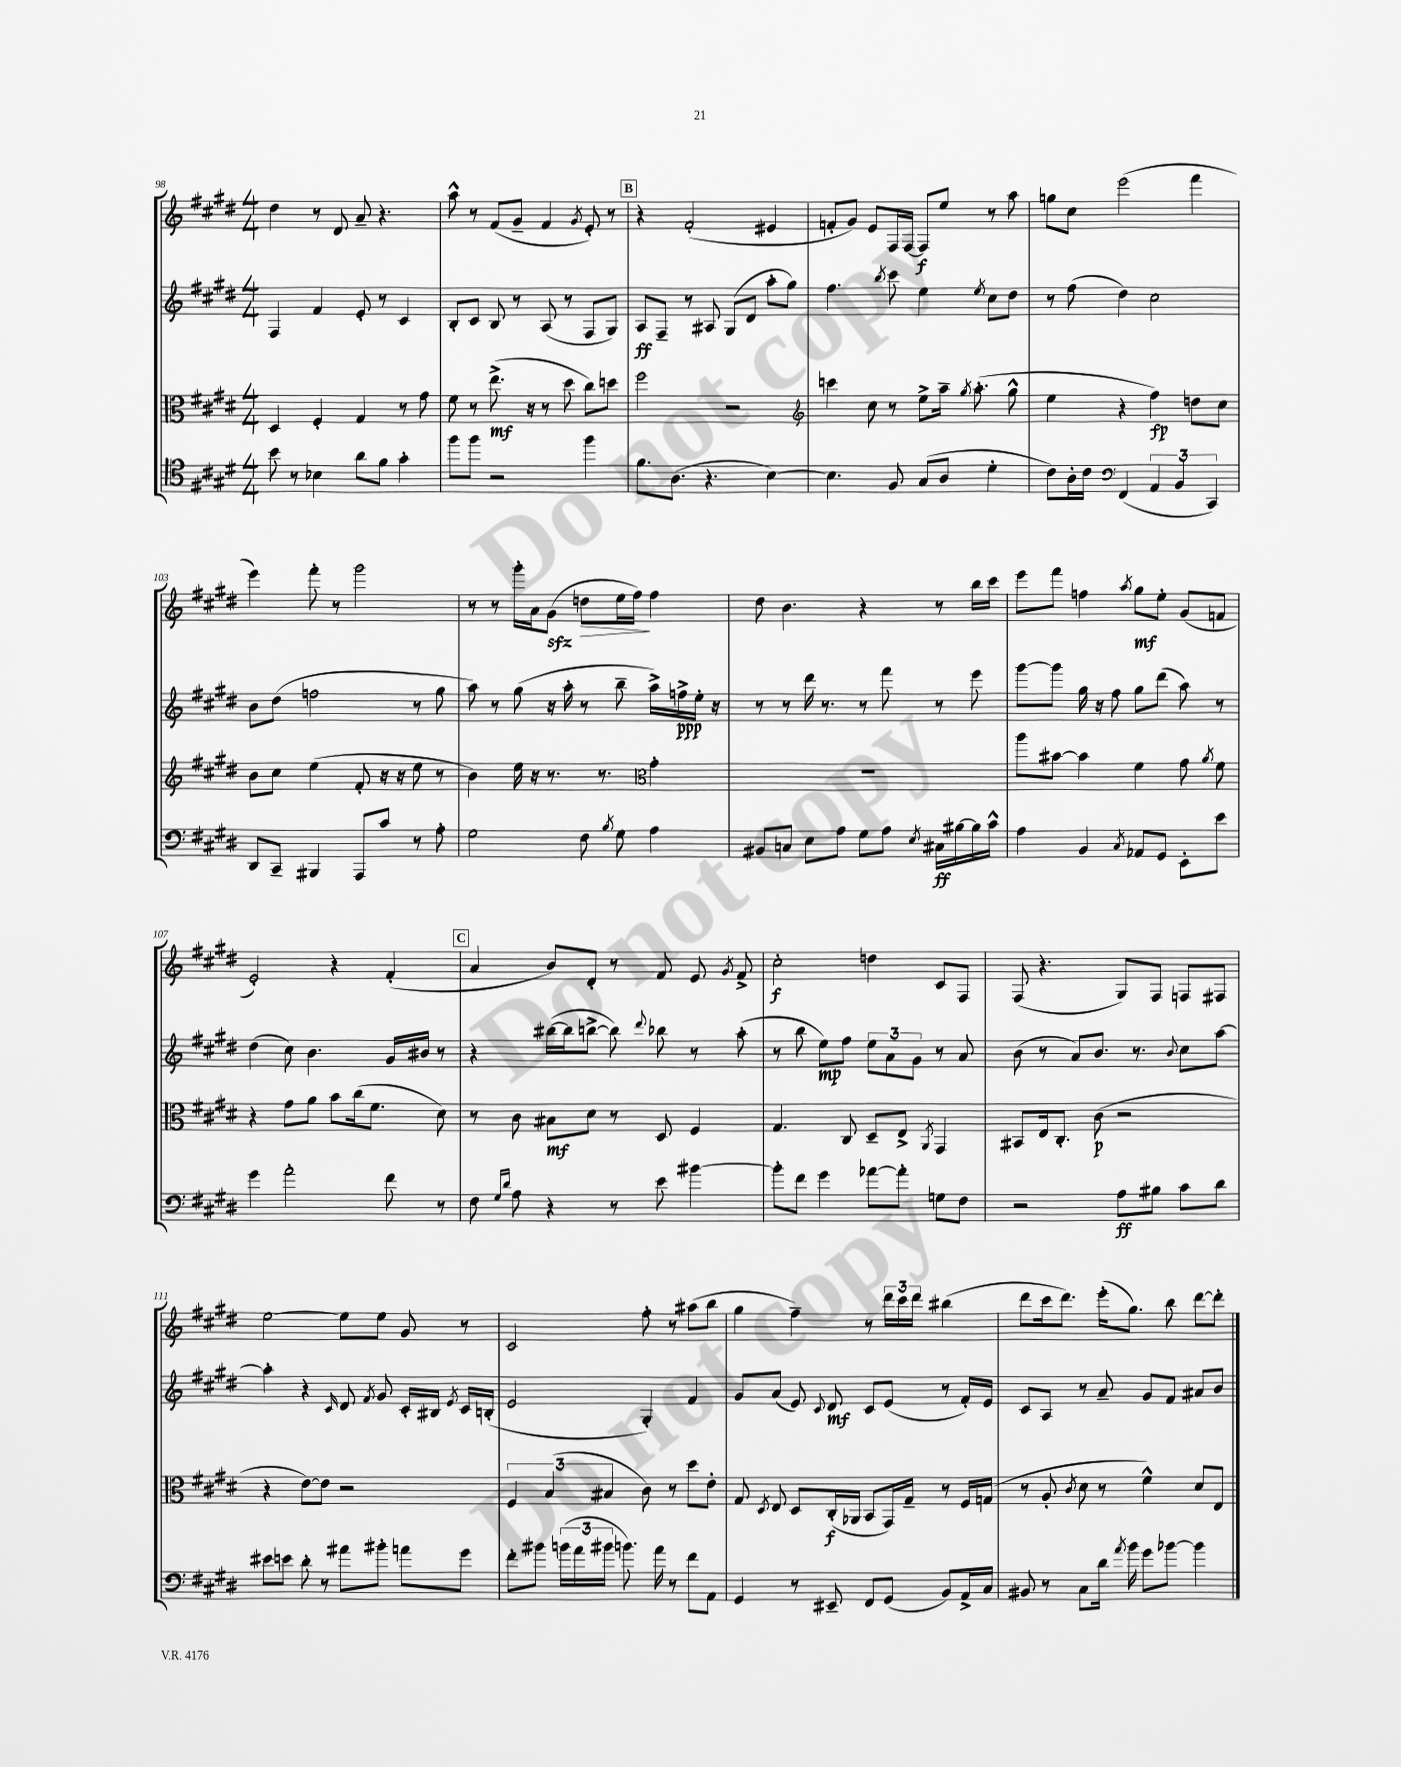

**kern	**dynam	**kern	**dynam	**kern	**dynam	**kern	**dynam
*part4	*part4	*part3	*part3	*part2	*part2	*part1	*part1
*staff4	*staff4	*staff3	*staff3	*staff2	*staff2	*staff1	*staff1
*clefC4	*	*clefC3	*	*clefG2	*	*clefG2	*
*k[f#c#g#d#]	*	*k[f#c#g#d#]	*	*k[f#c#g#d#]	*	*k[f#c#g#d#]	*
*M4/4	*	*M4/4	*	*M4/4	*	*M4/4	*
=98	=98	=98	=98	=98	=98	=98	=98
8b\	.	4D#/	.	4F#/	.	4dd#\	.
8r	.	.	.	.	.	.	.
4B-X\	.	4F#'/	.	4f#/	.	8r	.
.	.	.	.	.	.	8d#/	.
8a\L	.	4G#/	.	8e'/	.	8a~/	.
8f#\J	.	.	.	8r	.	4.r	.
4g#'\	.	8r	.	4c#/	.	.	.
.	.	8g#\	.	.	.	.	.
=99	=99	=99	=99	=99	=99	=99	=99
8ff#\L	.	8f#\	.	8B'/L	.	8aa^^\	.
8ff#\J	.	8r	.	8c#/J	.	8r	.
2r	.	(8.ee^\	mf	8B/	.	(8f#/L	.
.	.	.	.	8r	.	8g#~/J	.
.	.	16r	.	.	.	.	.
.	.	8r	.	(8A/	.	4f#/	.
.	.	8dd#\	.	8r	.	.	.
.	.	.	.	.	.	8qg#/	.
4ff#\	.	8cc#\L)	.	8F#/L	.	8e'/)	.
.	.	8ddn\J	.	8G#/J)	.	8r	.
!!LO:REH:place=s1:t=B
=100	=100	=100	=100	=100	=100	=100	=100
8.f#\L	.	2ff#\	.	8A/L	ff	4r	.
.	.	.	.	8F#~/J	.	.	.
(8.A\J	.	.	.	.	.	.	.
.	.	.	.	8r	.	(2f#'/	.
4.r	.	.	.	8A#X/	.	.	.
.	.	2r	.	(8G#/L	.	.	.
.	.	.	.	8d#/J	.	.	.
[4B\)	.	.	.	8aa'\L	.	4e#X/	.
.	.	.	.	8gg#\J)	.	.	.
=101	=101	=101	=101	=101	=101	=101	=101
*	*	*clefG2	*	*	*	*	*
4.B\]	.	4cccn\	.	4.ff#\	.	8fn'/L	.
.	.	.	.	.	.	8g#/J)	.
.	.	8cc#\	.	.	.	8e/L	.
.	.	.	.	8qbb/	.	.	.
8F#/	.	8r	.	8ccc#\	.	16F#/L	.
.	.	.	.	.	.	[16F#/JJ	.
(8G#/L	.	8ee^\L	.	4ee\	.	8F#/L]	f
8A/J	.	16aa~\Jk	.	.	.	8ee/J	.
.	.	8qgg#/	.	.	.	.	.
.	.	(8.aa'\	.	.	.	.	.
.	.	.	.	8qee/	.	.	.
4d#'\	.	.	.	8cc#\L	.	8r	.
.	.	8gg#^^\	.	8dd#\J	.	8aa\	.
=102	=102	=102	=102	=102	=102	=102	=102
8c#\L)	.	4ee\	.	8r	.	8ggn\L	.
16A'\L	.	.	.	(8ff#\	.	8cc#\J	.
16c#\JJ	.	.	.	.	.	.	.
*clefF4	*	*	*	*	*	*	*
(4FF#/	.	4r	.	4dd#\)	.	(2eee\	.
6AA/	.	4ff#\)	fp	2cc#\	.	.	.
6BB/	.	.	.	.	.	.	.
.	.	8ddn\L	.	.	.	4fff#\	.
6CC#/)	.	.	.	.	.	.	.
.	.	8cc#\J	.	.	.	.	.
!!LO:LB:g=z
=103	=103	=103	=103	=103	=103	=103	=103
8DD#/L	.	8b\L	.	8b\L	.	4eee\)	.
8CC#~/J	.	8cc#\J	.	(8dd#\J	.	.	.
4BBB#X/	.	(4ee\	.	2ffn\	.	8fff#'\	.
.	.	.	.	.	.	8r	.
8AAA/L	.	8f#'/	.	.	.	2ggg#\	.
8c#/J	.	16r	.	.	.	.	.
.	.	16r	.	.	.	.	.
8r	.	8ee\	.	8r	.	.	.
8A'\	.	8r	.	8gg#\	.	.	.
=104	=104	=104	=104	=104	=104	=104	=104
2G#\	.	4b\)	.	8aa\)	.	8r	.
.	.	.	.	8r	.	8r	.
.	.	16ee\	.	(8gg#\	.	16ggg#'\LL	.
.	.	16r	.	.	.	16a\J	.
.	.	8.r	.	16r	.	(8g#zz\J	.
.	.	.	.	16aa'\	.	.	.
!	!	!	!	!	!	!	!LO:HP:b
8F#\	.	.	.	8r	.	8ddn\L	>
.	.	8.r	.	.	.	.	.
8qB/	.	.	.	.	.	.	.
8G#\	.	.	.	8bb~\	.	16ee\L	.
.	.	.	.	.	.	16ff#\JJ)	.
*	*	*clefC3	*	*	*	*	*
4A\	.	4g#'\	.	16aa^\LL)	.	4ff#\	]
.	.	.	.	16ffn^\	ppp	.	.
.	.	.	.	16ee'\JJ	.	.	.
.	.	.	.	16r	.	.	.
=105	=105	=105	=105	=105	=105	=105	=105
8BB#X/L	.	1r	.	8r	.	8dd#\	.
8Cn/J	.	.	.	8r	.	4.b\	.
8E\L	.	.	.	16ddd#\	.	.	.
.	.	.	.	8.r	.	.	.
8A\J	.	.	.	.	.	.	.
8G#\L	.	.	.	8r	.	4r	.
8A\J	.	.	.	8fff#\	.	.	.
8qE/	.	.	.	.	.	.	.
16C#X\LL	ff	.	.	8r	.	8r	.
[16B#X\	.	.	.	.	.	.	.
16B#\]	.	.	.	8eee\	.	16bb\LL	.
16c#^^\JJ	.	.	.	.	.	16ccc#\JJ	.
=106	=106	=106	=106	=106	=106	=106	=106
4A\	.	8aa\L	.	[8ggg#\L	.	8eee\L	.
.	.	[8b#X\J	.	8ggg#\J]	.	8fff#\J	.
4BB/	.	4b#\]	.	16gg#\	.	4ffn\	.
.	.	.	.	16r	.	.	.
.	.	.	.	8ff#\	.	.	.
8qC#/	.	.	.	.	.	8qaa/	.
8AA-X/L	.	4f#\	.	8gg#\L	.	8gg#\L	mf
8GG#/J	.	.	.	(8ddd#\J	.	8ee'\J	.
8EE'\L	.	8g#\	.	8aa\)	.	(8g#/L	.
.	.	8qa/	.	.	.	.	.
8e\J	.	8f#\	.	8r	.	8fn/J	.
!!LO:LB:g=z
=107	=107	=107	=107	=107	=107	=107	=107
4g#\	.	4r	.	(4dd#\	.	2e'/)	.
2a'\	.	8g#\L	.	8cc#\)	.	.	.
.	.	8a\J	.	4.b\	.	.	.
.	.	8b\L	.	.	.	4r	.
.	.	(16cc#\k	.	.	.	.	.
.	.	8.f#\J	.	.	.	.	.
8f#\	.	.	.	16g#/LL	.	(4f#'/	.
.	.	.	.	16b#X/JJ	.	.	.
8r	.	8d#\)	.	8r	.	.	.
!!LO:REH:place=s1:t=C
=108	=108	=108	=108	=108	=108	=108	=108
8F#\	.	8r	.	4r	.	4a/	.
16qqG#/LL	.	.	.	.	.	.	.
16qqd#/JJ	.	.	.	.	.	.	.
8A\	.	8c#\	.	.	.	.	.
4r	.	8B#X\L	mf	([16bb#X\LL	.	8b/L)	.
.	.	.	.	16bb#\J]	.	.	.
.	.	8d#\J	.	[8bbn^\J	.	8d#'/J	.
8r	.	8r	.	8bb\])	.	8r	.
.	.	.	.	8qqddd#/	.	.	.
8e\	.	8D#/	.	8bb-X\	.	8f#/	.
[4b#X\	.	4F#/	.	8r	.	8e/	.
.	.	.	.	.	.	8qg#/	.
.	.	.	.	(8aa'\	.	8f#^/	.
=109	=109	=109	=109	=109	=109	=109	=109
8b#'\L]	.	4.G#/	.	8r	.	2cc#'\	f
8f#\J	.	.	.	8bb\	.	.	.
4g#\	.	.	.	8ee\L)	mp	.	.
.	.	8C#/	.	8ff#\J	.	.	.
[8a-X\L	.	8D#~/L	.	12ee\L	.	4ddn\	.
.	.	.	.	12a\	.	.	.
8a-'\J]	.	8E^/J	.	.	.	.	.
.	.	.	.	12g#\J	.	.	.
.	.	8qAA/	.	.	.	.	.
8Gn\L	.	4GG#/	.	8r	.	8c#/L	.
8F#\J	.	.	.	8a/	.	8F#/J	.
=110	=110	=110	=110	=110	=110	=110	=110
2r	.	8BB#X/L	.	(8b\	.	(8F#/	.
.	.	16E/k	.	8r	.	4.r	.
.	.	8.C#'/J	.	.	.	.	.
.	.	.	.	8a/L)	.	.	.
.	.	(8c#\	p	8.b/J	.	.	.
8A\L	ff	2r	.	.	.	8G#/L)	.
.	.	.	.	8.r	.	.	.
8B#X\J	.	.	.	.	.	8F#/J	.
.	.	.	.	8qqb/	.	.	.
8c#\L	.	.	.	8cc#\L	.	8Fn/L	.
8d#\J	.	.	.	[8aa\J	.	8F#X/J	.
!!LO:LB:g=z
=111	=111	=111	=111	=111	=111	=111	=111
8e#X\L	.	4r	.	4aa'\]	.	[2ee\	.
8en\J	.	.	.	.	.	.	.
8d#'\	.	[8e\L)	.	4r	.	.	.
8r	.	8e\J]	.	.	.	.	.
.	.	.	.	16qqc#/	.	.	.
8a#X\L	.	2r	.	8d#/	.	8ee\L]	.
.	.	.	.	8qf#/	.	.	.
8b#X'\J	.	.	.	8g#/	.	8ee\J	.
8an\L	.	.	.	16c#'/LL	.	8g#/	.
.	.	.	.	16B#X/JJ	.	.	.
.	.	.	.	8qe/	.	.	.
8g#\J	.	.	.	16c#/LL	.	8r	.
.	.	.	.	(16Bn'/JJ	.	.	.
=112	=112	=112	=112	=112	=112	=112	=112
8f#'\L	.	6F#/	.	2e/	.	2c#/	.
8b#X\J	.	.	.	.	.	.	.
.	.	(6B/	.	.	.	.	.
(24bn\LL	.	.	.	.	.	.	.
24a\	.	.	.	.	.	.	.
24b#X\JJ	.	6B#X/	.	.	.	.	.
8.bn\)	.	.	.	.	.	.	.
.	.	8c#\)	.	4G#'/)	.	8ff#'\	.
16a\	.	.	.	.	.	.	.
8r	.	8r	.	.	.	8r	.
8f#\L	.	8dd#\L	.	4f#/	.	(8aa#X\L	.
8AA\J	.	8e'\J	.	.	.	8bb\J	.
=113	=113	=113	=113	=113	=113	=113	=113
4GG#/	.	8G#/	.	8g#/L	.	4gg#\	.
.	.	8qD#/	.	.	.	.	.
.	.	8E/	.	(8a/J	.	.	.
8r	.	8D#/L	.	8e/)	.	4ff#~\)	.
.	.	.	.	8qqc#/	.	.	.
8EE#X~/	.	(16C#'/L	f	8d#/	mf	.	.
.	.	16AA-X/JJ	.	.	.	.	.
8FF#/L	.	8BB/L	.	8c#/L	.	8r	.
(8GG#/J	.	16GG#/L)	.	(8e/J	.	24ddd#\LL	.
.	.	.	.	.	.	24ccc#\	.
.	.	16G#~/JJ	.	.	.	.	.
.	.	.	.	.	.	24ddd#\JJ	.
8BB/L)	.	8r	.	8r	.	(4bb#X\	.
16AA^/L	.	16F#/LL	.	16f#'/LL)	.	.	.
16C#/JJ	.	(16Gn/JJ	.	16e/JJ	.	.	.
=114	=114	=114	=114	=114	=114	=114	=114
8BB#X/	.	8r	.	8c#/L	.	8ddd#\L	.
8r	.	8A'/	.	8A/J	.	16ccc#\k	.
.	.	.	.	.	.	8.ddd#\J)	.
.	.	8qc#/	.	.	.	.	.
8C#\L	.	8d#\	.	8r	.	.	.
16d#\Jk	.	8r	.	8a~/	.	(16eee'\KL	.
8qa/	.	.	.	.	.	.	.
16b\	.	.	.	.	.	8.gg#\J)	.
8g#\L	.	4f#^^\)	.	8g#/L	.	.	.
[8b-X\J	.	.	.	8f#/J	.	8bb\	.
4b-\]	.	8d#/L	.	8a#X/L	.	[8ddd#\L	.
.	.	8E/J	.	8b/J	.	8ddd#'\J]	.
==	==	==	==	==	==	==	==
*-	*-	*-	*-	*-	*-	*-	*-
